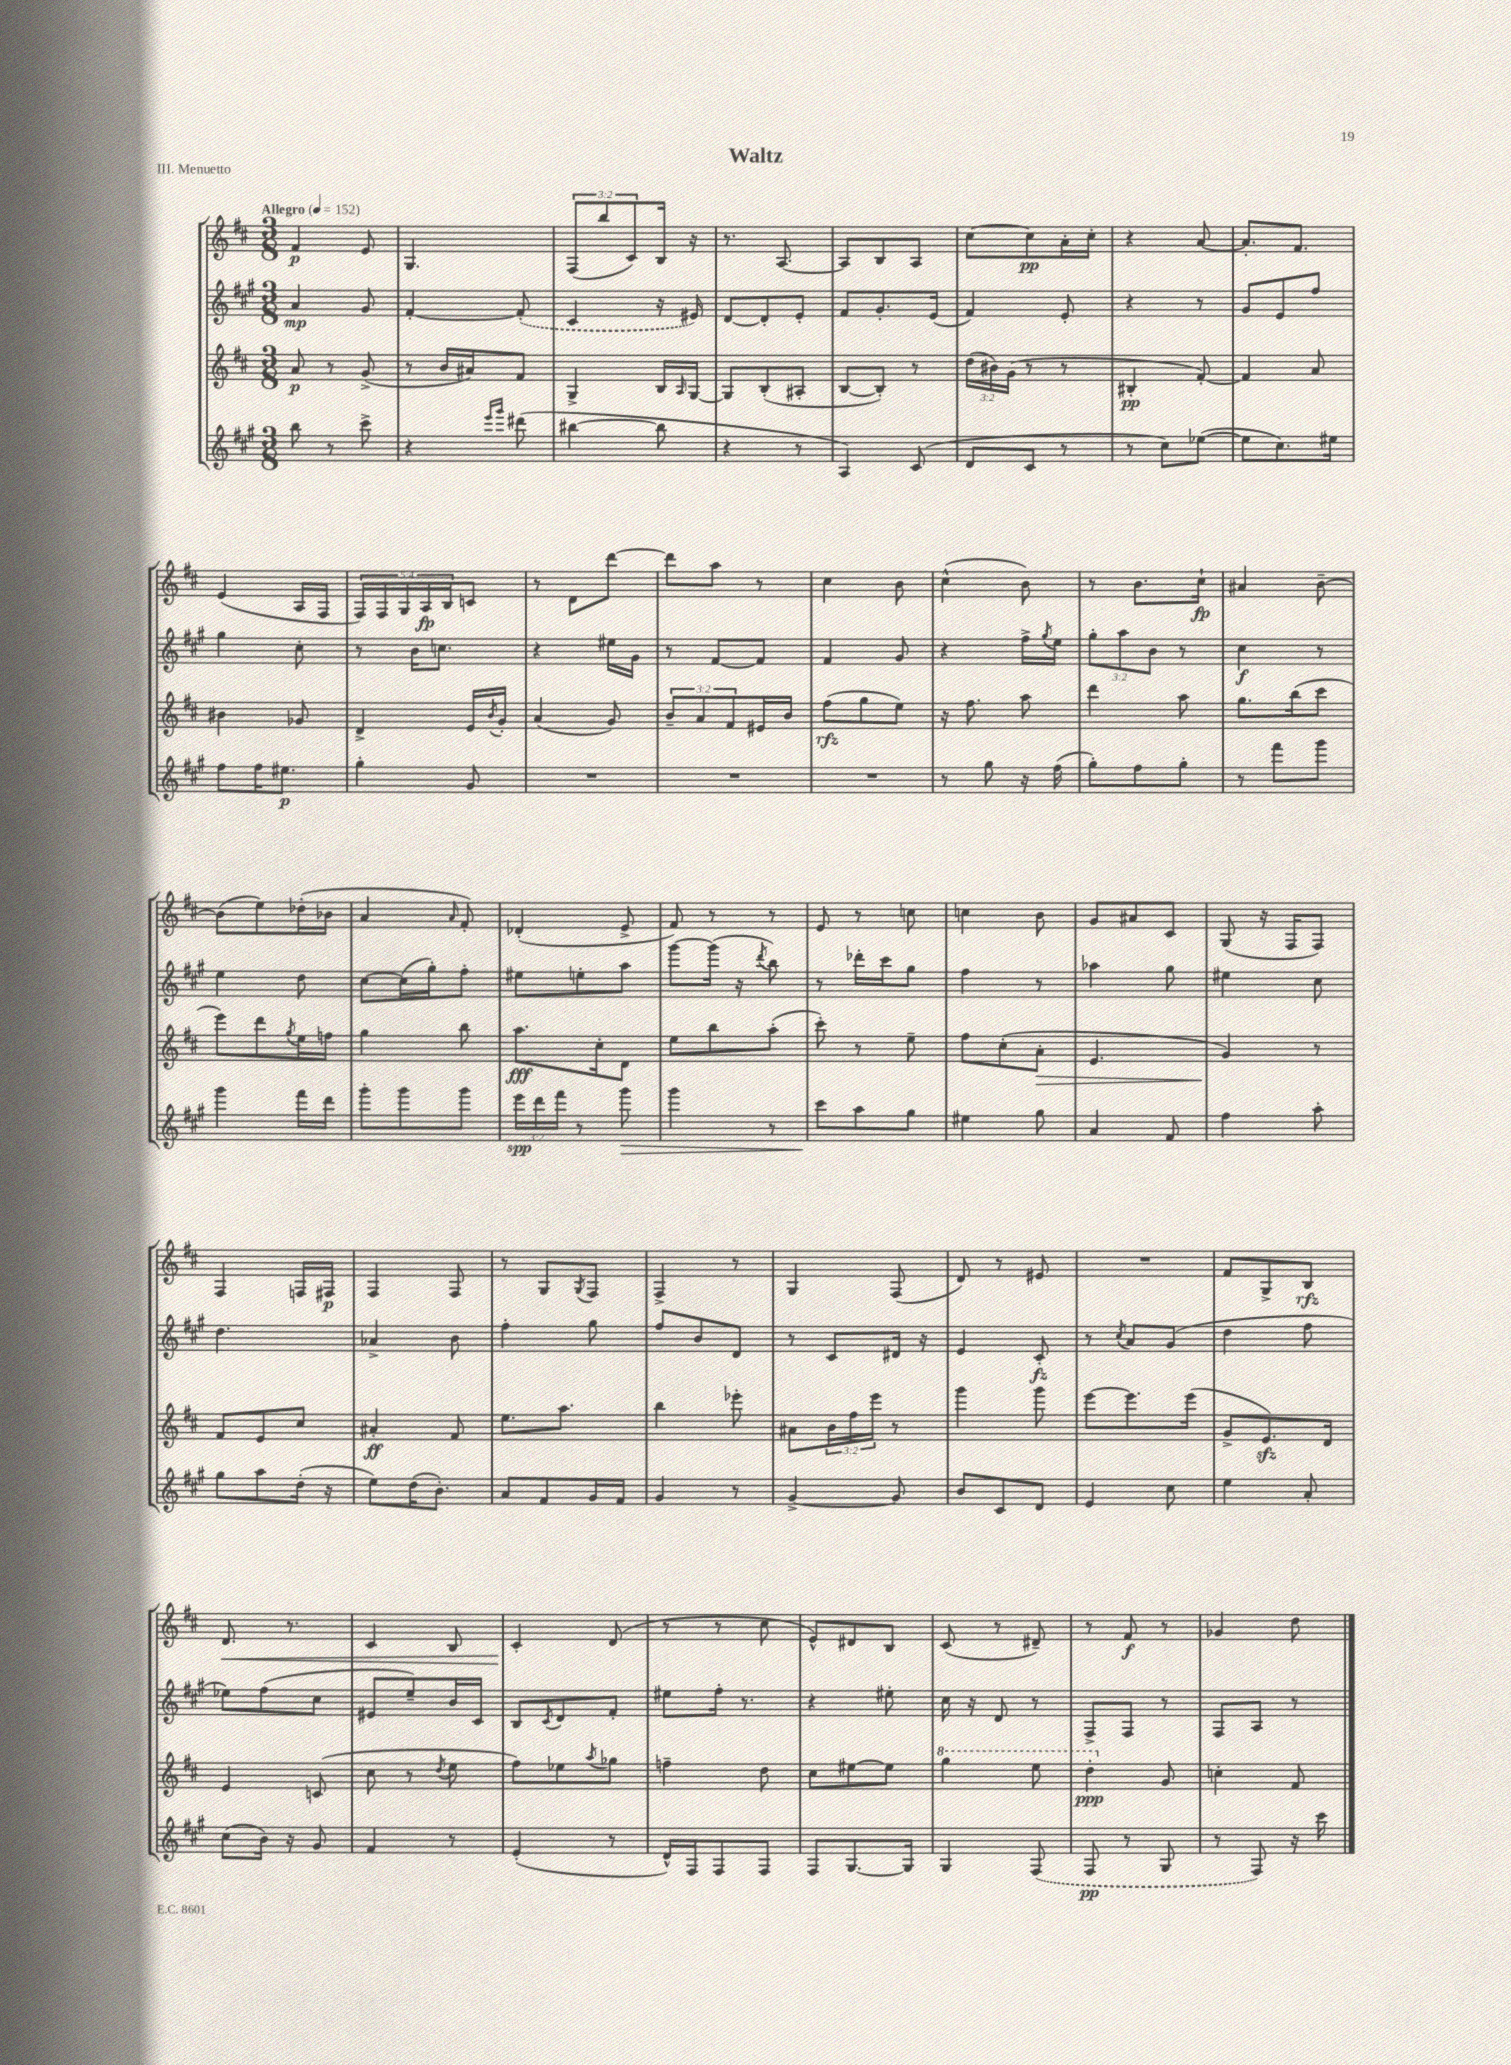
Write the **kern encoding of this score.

**kern	**kern	**kern	**kern
*staff4	*staff3	*staff2	*staff1
*clefG2	*clefG2	*clefG2	*clefG2
*k[f#c#g#]	*k[f#c#]	*k[f#c#g#]	*k[f#c#]
*M3/8	*M3/8	*M3/8	*M3/8
*MM152	*MM152	*MM152	*MM152
8bb	8a	4a	4f#
8r	8r	.	.
8ccc#^	(8g^	8g#	8e
=	=	=	=
4r	8r	[4f#'	4.G
.	16b	.	.
.	16a#)	.	.
16qqeee	.	.	.
16qqggg#	.	.	.
(8ddd#	8f#	(8f#']	.
=	=	=	=
[4bb#	4G^	4c#	(12F#
.	.	.	12bb
.	.	.	12c#)
8bb#]	16B	16r	16B
.	16qqA	.	.
.	[16G	16e#)	16r
=	=	=	=
4r	8G]	[8d	8.r
.	(8B'	8d']	.
.	.	.	[8.A
8r	8A#'	8e'	.
=	=	=	=
4A)	[8B	8f#	8A]
.	8B'])	8.g#'	8B
(8c#	8r	.	8A
.	.	(16e	.
=	=	=	=
8d	(24dd	4f#)	[8cc#
.	24b#)	.	.
.	(24g	.	.
8c#	8r	.	8cc#]
8r	8r	8e'	16a'
.	.	.	16cc#'
=	=	=	=
8r	4B#'	4r	4r
8cc#)	.	.	.
([8ee-	[8f#')	8r	[8a
=	=	=	=
8ee-]	4f#]	8g#	8.a']
8.cc#)	.	8e	.
.	.	.	8.f#
.	8a	8ff#	.
16ee#	.	.	.
=	=	=	=
8ff#	4b#	4gg#	(4e
16ff#	.	.	.
8.ee#	.	.	.
.	8g-	8cc#'	16A
.	.	.	16F#
=	=	=	=
4gg#'	4d^	8r	20F#)
.	.	.	20F#
.	.	.	20G
.	.	16b	.
.	.	.	20A
.	.	8.cc	.
.	.	.	20B
8g#	16e	.	8c
.	8qb	.	.
.	16g'	.	.
=	=	=	=
4.r	(4a	4r	8r
.	.	.	8d
.	8g)	16ee#	[8ddd
.	.	16g#	.
=	=	=	=
4.r	12b~	8r	8ddd]
.	12a	.	.
.	.	[8f#	8aa
.	12f#	.	.
.	16e#	8f#]	8r
.	16b	.	.
=	=	=	=
4.r	(8ff#	4f#	4cc#
.	8gg	.	.
.	8ee)	8g#	8b
=	=	=	=
8r	16r	4r	(4cc#^^
.	8.ff#	.	.
8gg#	.	.	.
16r	8aa	16ff#^	8b)
.	.	8qgg#	.
(16ff#	.	16ee	.
=	=	=	=
8gg#')	4ddd	12gg#'	8r
.	.	12aa	.
8ff#	.	.	8.b
.	.	12b	.
8gg#'	8aa	8r	.
.	.	.	16cc#`
=	=	=	=
8r	8.gg	4cc#	4a#
8fff#	.	.	.
.	(16bb	.	.
8ggg#	8ccc#	8r	[8b~
=	=	=	=
4ggg#	8eee)	4ee	(8b]
.	8ddd	.	8ee)
.	8qgg	.	.
16fff#	16ee	8dd	(16dd-'
16ddd	16ff	.	16b-
=	=	=	=
8ggg#'	4gg	[8cc#	4a
8ggg#	.	(16cc#]	.
.	.	16gg#')	.
.	.	.	16qqa
8ggg#	8bb	8ff#'	8f#')
=	=	=	=
24eee	8.aa	8ee#	(4d-'
24ddd	.	.	.
24fff#	.	.	.
8r	.	8ee'	.
.	16cc#'	.	.
8ggg#	8d	8aa	8e^
=	=	=	=
4ggg#	8ee	[8ggg#	8f#)
.	8bb	(16ggg#]	8r
.	.	16r	.
.	.	8qddd	.
8r	(8aa'	8bb)	8r
=	=	=	=
8ccc#	8ccc#')	8r	8e
8aa	8r	16ddd-'	8r
.	.	16ccc#	.
8gg#	8ee~	8gg#	8cc
=	=	=	=
4ee#	8ff#	4ff#	4cc
.	(8cc#'	.	.
8gg#	8a'	8r	8b
=	=	=	=
4a	4.e	4aa-	8g
.	.	.	8a#
8f#	.	8gg#	8c#
=	=	=	=
4ff#	4g)	4ee#	(8G
.	.	.	16r
.	.	.	16F#
8aa'	8r	8cc#	8F#)
=	=	=	=
8gg#	8f#	4.dd	4F#
8aa	8e	.	.
(16dd'	8cc#	.	16F
16r	.	.	16F#
=	=	=	=
8ee)	4a#'	4a-^	4F#
(16dd	.	.	.
8.b')	.	.	.
.	8f#	8b	8F#
=	=	=	=
8a	8.ee	4ff#'	8r
8f#	.	.	8G
.	8.aa	.	.
.	.	.	8qG
16g#	.	8gg#	8F#
16f#	.	.	.
=	=	=	=
4g#	4bb	8ff#	4F#^
.	.	8b	.
8r	8eee-'	8d	8r
=	=	=	=
[4g#^	8a#	8r	4G
.	24b	8c#	.
.	24ff#	.	.
.	24eee	.	.
8g#]	8r	16d#	(8F#
.	.	16r	.
=	=	=	=
8b	4ggg	4e	8d)
8c#	.	.	8r
8d	8ggg	8c#'	8e#
=	=	=	=
4e	[8eee	8r	4.r
.	.	8qcc#	.
.	8.eee]	8a	.
8cc#	.	(8g#	.
.	(16eee	.	.
=	=	=	=
4ee	8g^	4dd	8f#
.	8.e)	.	8G^
8a'	.	8ff#	8B
.	16d	.	.
=	=	=	=
(8cc#	4e	8ee-)	8.d
16b)	.	(8ff#	.
16r	.	.	8.r
8g#	(8c	8cc#	.
=	=	=	=
4f#	8cc#	8e#	4c#
.	8r	8ee~)	.
.	8qdd	.	.
8r	8ee	16b	8B
.	.	16c#	.
=	=	=	=
(4e'	8ff#)	8B	4c#'
.	.	8qc#	.
.	8ee-	8d	.
.	8qaa	.	.
8r	8gg-	8f#'	(8d
=	=	=	=
16d^^)	4ff~	8ee#	8r
16F#	.	.	.
8F#	.	16ff#'	8r
.	.	8.r	.
8F#	8dd	.	8cc#
=	=	=	=
8F#	8cc#	4r	8e^^)
[8.G#	[8ee#	.	8d#
.	8ee#]	8ee#'	8B
16G#]	.	.	.
=	=	=	=
4G#	4ggg	16cc#	(8c#
.	.	16r	.
.	.	8d	8r
(8F#	8eee	8r	8d#~)
=	=	=	=
8F#	4ddd'	8F#^	8r
8r	.	8F#	8f#
8G#	8g	8r	8r
=	=	=	=
8r	4cc'	8F#	4g-
8F#)	.	8A	.
16r	8f#	8r	8dd
16ccc#	.	.	.
==	==	==	==
*-	*-	*-	*-
